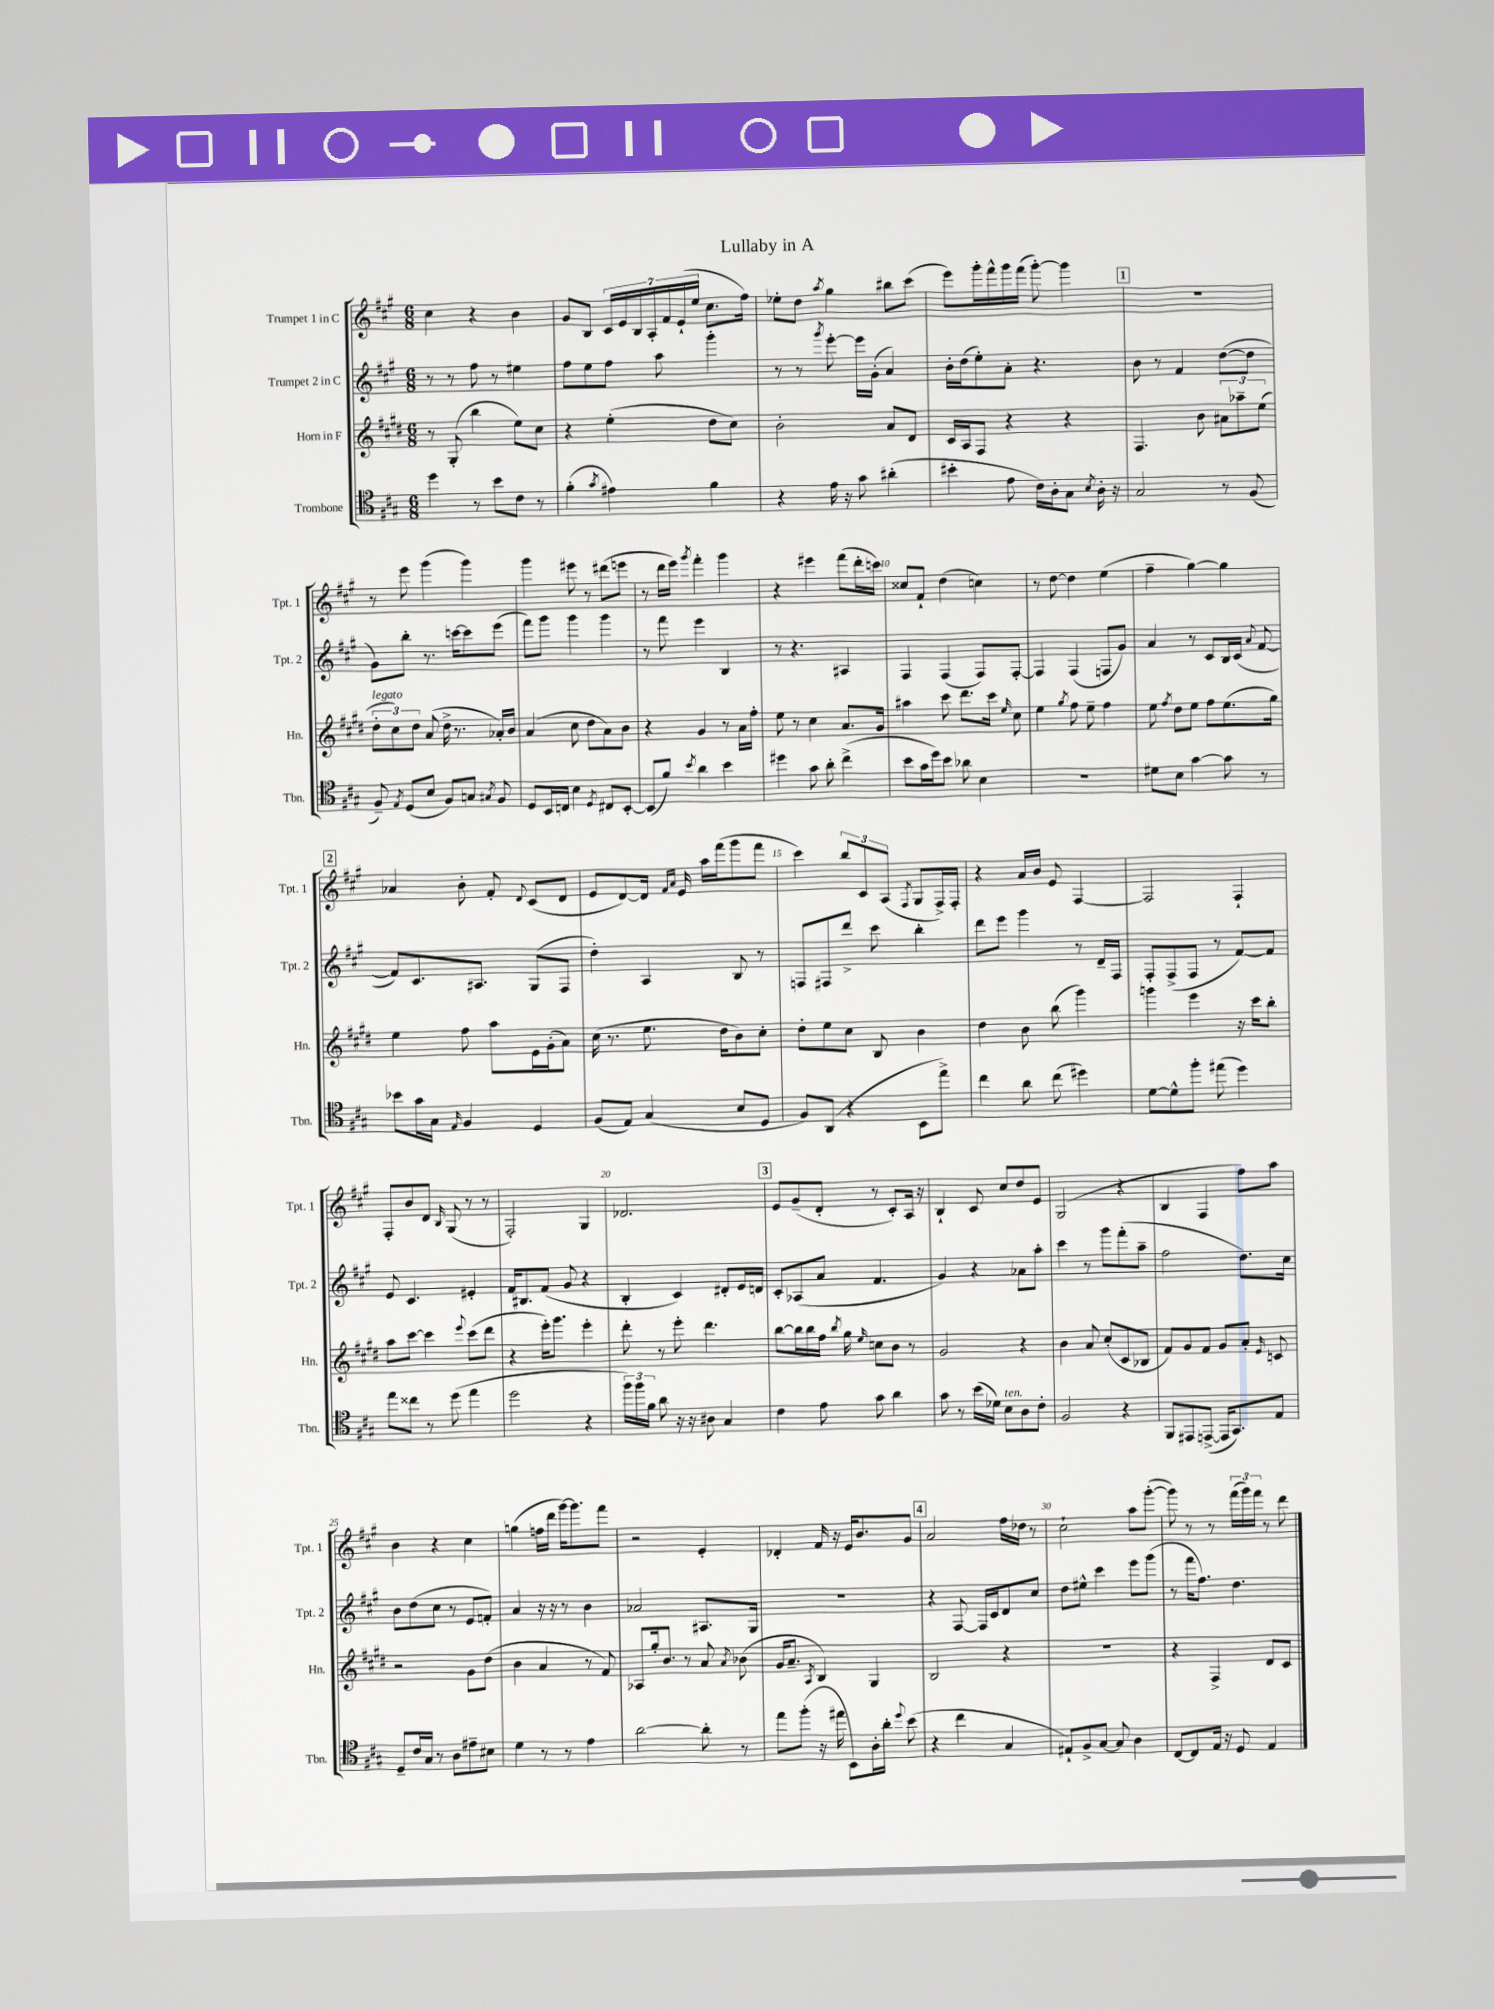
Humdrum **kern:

**kern	**kern	**kern	**kern
*part4	*part3	*part2	*part1
*staff4	*staff3	*staff2	*staff1
*I"Trombone	*I"Horn in F	*I"Trumpet 2 in C	*I"Trumpet 1 in C
*I'Tbn.	*I'Hn.	*I'Tpt. 2	*I'Tpt. 1
*clefC4	*clefG2	*clefG2	*clefG2
*k[f#c#g#]	*k[f#c#g#d#]	*k[f#c#g#]	*k[f#c#g#]
*M6/8	*M6/8	*M6/8	*M6/8
=1	=1	=1	=1
4dd\	8r	8r	4cc#\
.	(8G#'/	8r	.
8r	4bb\	8ff#\	4r
8b\L	.	8r	.
8c#\J	8ee\L)	4ee#X\	4b\
8r	8cc#\J	.	.
=2	=2	=2	=2
(4f#'\	4r	8ff#\L	8g#/L
.	.	8ee\	8B/J
8qg#/	.	.	.
4e#X\)	(4ee'\	8ff#\J	28c#/LL
.	.	.	28e/
.	.	.	28B/
.	.	.	28A'/
.	.	8aa\	.
.	.	.	28f#/
.	.	.	(28e`/
.	.	.	28ee/JJ
4f#\	8dd#\L	4ggg#'\	8.cc#\L
.	8cc#\J)	.	.
.	.	.	16ff#\Jk)
=3	=3	=3	=3
4r	2b'\	8r	8ee-X'\L
.	.	8r	8dd\J
.	.	8qggg#/	8qaa/
16e\	.	[8eee'\	4gg#\
16r	.	.	.
8g#\	.	16eee\LL]	.
.	.	(16g#'\JJ	.
(4a#X'\	8a/L	4a/)	8bb#X\L
.	8d#/J	.	(8ccc#\J
=4	=4	=4	=4
4b#X'\	16c#/LL	16b'\LL	8eee\L)
.	16A/J	(16dd\J	.
.	8F#/J	8ee'\)	16ggg#'\L
.	.	.	16fff#^^\
8e\	4r	8a'\J	16ggg#\
.	.	.	(16fff#\JJ
16c#\LL)	.	4.r	[8ggg#'\)
16A'\J	.	.	.
8G#\J	4r	.	4ggg#\]
8qB/	.	.	.
16A'\	.	.	.
16r	.	.	.
!!LO:REH:place=s1:t=1
=5	=5	=5	=5
2G#/	4.F#/	8b\	2.r
.	.	8r	.
.	.	4f#/	.
.	8b\	.	.
8r	12a#X\L	([8dd\L	.
.	12aa-X~\	.	.
(8F#/	.	8dd\J]	.
.	(12ee\J	.	.
!!LO:LB:g=z
=6	=6	=6	=6
!	!LO:TX:a:i:t=legato	!	!
8F#~/)	12dd#'\L	8g#\L)	8r
.	12cc#\)	.	.
8qE/	.	.	.
(8D/L	.	8bb'\J	8eee\
.	12dd#\J	.	.
8B/J	(8a/	8.r	(4ggg#\
8F#/L)	16dd#^\	.	.
.	8.r	[16cccn\KL	.
8Gn/J	.	8ccc\]	4ggg#\)
8qG#X/	.	.	.
8F#/	16a-X'/LL)	(8eee\J	.
.	16b/JJ	.	.
=7	=7	=7	=7
8D/L	(4a/	8fff#\L)	4ggg#\
16BB/L	.	8ggg#\J	.
16Cn/JJ	.	.	.
4B\	8cc#\	4ggg#\	8eee#X\
.	8dd#\L	.	8r
8qD/	.	.	.
8C#X/L	8a\)	4ggg#\	(8ddd#X\L
[8BB'/J	8b\J	.	8eeen\J
=8	=8	=8	=8
(8BB/L]	4r	8r	8r
8f#/J)	.	8fff#\	16ddd\LL
.	.	.	16eee\JJ)
8qb/	.	.	8qggg#/
4a\	4g#/	4eee\	4fff#'\
4b\	8r	4B/	4ggg#\
.	16a\LL	.	.
.	16ff#'\JJ	.	.
=9	=9	=9	=9
4dd#X\	8ee\	8r	4r
.	8r	4.r	.
8g#\	4cc#\	.	4eee#X\
8a'\	.	.	.
(4cc#^\	8.a/L	4A#X/	(8fff#\L
.	.	.	16ddd'\L
.	16g#/Jk	.	16cccn\JJ)
=10	=10	=10	=10
8b\L	4aa#X\	4F#/	8cc##X/L
16g#\L	.	.	8f#`/J
16dd\J)	.	.	.
8b\J	8ccc#\	(4F#/	(4dd\
8a-X\	8.ddd#\L	.	.
4B\	.	8F#/L)	4ccn\)
.	16ccc#\Jk	.	.
.	16qqee/	.	.
.	8cc#\	[8F#'/J	.
=11	=11	=11	=11
2.r	4ee\	4F#/]	8r
.	.	.	[8dd\
.	8qgg#/	.	.
.	8ff#\	(4F#/	4dd\]
.	8ee~\	.	.
.	4ff#\	8Fn/L	(4ee\
.	.	8g#/J)	.
=12	=12	=12	=12
8d#X\L	8ee\	4a/	4ff#~\
.	8qff#/	.	.
8B\J	8dd#\L	.	.
[4g#\	8ee\J	8r	[4gg#\)
.	8ff#\L	8c#/L	.
8g#\]	(8.ee\	16B/L	4gg#\]
.	.	(16c#/JJ	.
.	.	8qqa/	.
8r	.	[8f#/	.
.	16gg#\Jk)	.	.
!!LO:LB:g=z
!!LO:REH:place=s1:t=2
=13	=13	=13	=13
8b-X\L	4ee\	8f#/L])	4a-X/
16g#\L	.	8.c#/	.
16G#\JJ	.	.	.
16qqE/	.	.	.
4F#/	8ff#\	.	8b'\
.	.	8.A#X/J	.
.	8aa\L	.	8f#'/
.	.	.	8qqd/
4D/	16e\L	(8G#/L	(8c#/L
.	(16g#'\J	.	.
.	8a\J)	8F#/J	8d/J
=14	=14	=14	=14
(8F#/L	(16cc#\	4dd'\)	8e/L
.	8.r	.	.
8E/J)	.	.	[8d/)
(4G#/	8.ee\	4A/	16d/Jk]
.	.	.	16qqf#/LL
.	.	.	16qqa/JJ
.	.	.	16e/
.	.	.	16aa\LL
.	16dd#\KL	.	(16fff#\J
8B/L	8b\)	8B/	8ggg#\
8D/J	8cc#'\J	8r	8fff#\J
=15	=15	=15	=15
8F#/L)	8dd#'\L	8Fn/L	4ccc#\)
(8AA/J	8ee\	8F#X/	.
4r	8cc#\J	8ddd^/J	12bb/L
.	.	.	12c#/
.	8B/	8ccc#\	.
.	.	.	(12A/J
.	.	.	8qF#/
8BB\L	4b\	4bb'\	8G#/L
8ee^\J)	.	.	16F#^/L)
.	.	.	16F#'/JJ
=16	=16	=16	=16
4cc#\	4dd#\	8ddd\L	4r
.	.	8eee\J	.
8a\	8b\	4ggg#\	16a/LL
.	.	.	16b/JJ
(8cc#\	(8bb\	.	8e/
4dd#X\)	4ggg#\)	8r	[4F#/
.	.	16d~/LL	.
.	.	16F#/JJ	.
=17	=17	=17	=17
[8d\L	4gggn\	8F#'/L	2F#/]
8d^^\]	.	(8F#^/	.
8ff#'\J	4eee\	8F#/J	.
(8ee#X\	.	8r	.
4dd\)	16r	[8f#/L)	4F#`/
.	16ccc#\KL	.	.
.	8bb'\J	8f#/J]	.
!!LO:LB:g=z
=18	=18	=18	=18
8ee\L	8aa\L	8e/	8F#'/L
8cc##X\J	[8ccc#\J	4.c#/	8b/
8r	4ccc#\]	.	8d/J
.	.	.	16qqB/
(8dd\	.	.	(8G#/
.	8qqeee/	.	.
4ee\	(8ccc#\L	4e#X'/	8r
.	8ddd#\J	.	8r
=19	=19	=19	=19
2dd\	4r	16f#/KL	2F#'/)
.	.	8.B#X/	.
.	16eee'\KL)	(8f#/J	.
.	8.ggg#\J	.	.
.	.	8g#/	.
4r	4eee'\	4r	4G#/
=20	=20	=20	=20
24ff#\LL)	8ddd#'\	4B'/	2.d-X/
24ff#\	.	.	.
24f#\JJ	.	.	.
8a\	8r	.	.
16r	8eee'\	4c#/)	.
16r	.	.	.
8A#X\	4.ddd#\	.	.
4G#/	.	8d#X'/L	.
.	.	16e/L	.
.	.	16dn/JJ	.
!!LO:REH:place=s1:t=3
=21	=21	=21	=21
4c#\	[8bb\L	8c#'/L	8e/L
.	16bb\L]	(8A-X/	(8g#~/
.	16bb\	.	.
8e\	16ff#\JJ	8a/J	8d'/J
.	8qbb/	.	.
.	16gg#\	.	.
.	16qqee/	.	.
8g#\	8ccn\L	4.f#/	8r
4a\	8b\J	.	8c#'/L)
.	8r	.	16A/Jk
.	.	.	16r
=22	=22	=22	=22
8g#\	2g#/	4g#/)	4B`/
8r	.	.	.
(16b\LL	.	4r	8c#/
16d-X\JJ)	.	.	.
!LO:TX:a:i:t=ten.	!	!	!
8B\L	.	.	8cc#/L
8A\	4r	8a-X\L	8dd/
8c#'\J	.	8aa'\J	8e/J
=23	=23	=23	=23
2F#/	4b\	4ccc#\	(2G#/
.	8a/	8r	.
.	(8cc#'/L	8ggg#\L	.
4r	8c#/	(8fff#'\	4r
.	8B-X/J	8aa~\J	.
=24	=24	=24	=24
8FF#/L	8f#/L)	2ff#\	4B/
8EE#X/	8g#/	.	.
([8EEn^/J	8f#/J	.	4F#/
16EE/KL]	8g#/L	.	.
8.GG#/)	.	.	.
.	8a'/J	8.dd\L)	8ff#\L)
.	16qqe/	.	.
8E/J	8cn/	.	8aa\J
.	.	16cc#\Jk	.
!!LO:LB:g=z
=25	=25	=25	=25
8D~/L	2r	8b\L	4b\
16c#/L	.	(8dd\	.
16G#/JJ	.	.	.
8r	.	8cc#\J	4r
8A\L	.	8r	.
8e#X~\	8g#\L	8e/L	4cc#\
8B#X\J	(8dd#\J	8fn'/J)	.
=26	=26	=26	=26
4d\	4b\	4a/	(4ggn\
8r	4a/	16r	16ffn\LL
.	.	16r	16ddd\JJ
8r	.	8r	[16ggg#\KL)
.	.	.	8.ggg#\]
4e\	8r	4b\	.
.	8f#/)	.	8fff#\J
=27	=27	=27	=27
[2a\	8A-X/L	2a-X/	2r
.	16gg#'/k	.	.
.	8.b/J	.	.
.	8r	.	.
8a'\]	8a/	8.A#X/L	4e'/
.	8qa/	.	.
8r	(8b-X\	.	.
.	.	16G#/Jk	.
=28	=28	=28	=28
8ee\L	16g#/KL	2.r	4d-X'/
.	8.a~/J	.	.
(8ff#'\J	.	.	.
.	8qA/	.	.
16r	4B/)	.	16f#/
16ee#X\	.	.	16r
8BB\L)	.	.	16e/KL
.	.	.	8.b/
16A'\L	4G#/	.	.
16a'\JJ	.	.	.
8qqdd/	.	.	.
(8b\	.	.	8g#/J
!!LO:REH:place=s1:t=4
=29	=29	=29	=29
4r	2B/	4r	2a/
4cc#\	.	[8F#/	.
.	.	16F#/LL]	.
.	.	16c#/J	.
4G#/	4r	8d/	16ff#\LL
.	.	.	16dd-X\JJ
.	.	8cc#/J	8r
=30	=30	=30	=30
8E#X`/L)	2.r	8dd\L	2cc#`\
8F#^/	.	8ee#X^^\J	.
[8G#/J	.	4ccc#\	.
8G#/]	.	.	.
4A\	.	8eee\L	8aa\L
.	.	(8ggg#\J	([8ggg#'\J
=31	=31	=31	=31
[8C#/L	4r	8r	8ggg#\])
8C#/]	.	16fff#\KL	8r
.	.	8.ff#\J)	.
16E/Jk	4F#^/	.	8r
16r	.	.	.
8D/	.	4.dd\	(24fff#\LL
.	.	.	24ggg#\)
.	.	.	24fff#\JJ
4E/	8d#/L	.	8r
.	8c#/J	.	8ddd\
==	==	==	==
*-	*-	*-	*-
